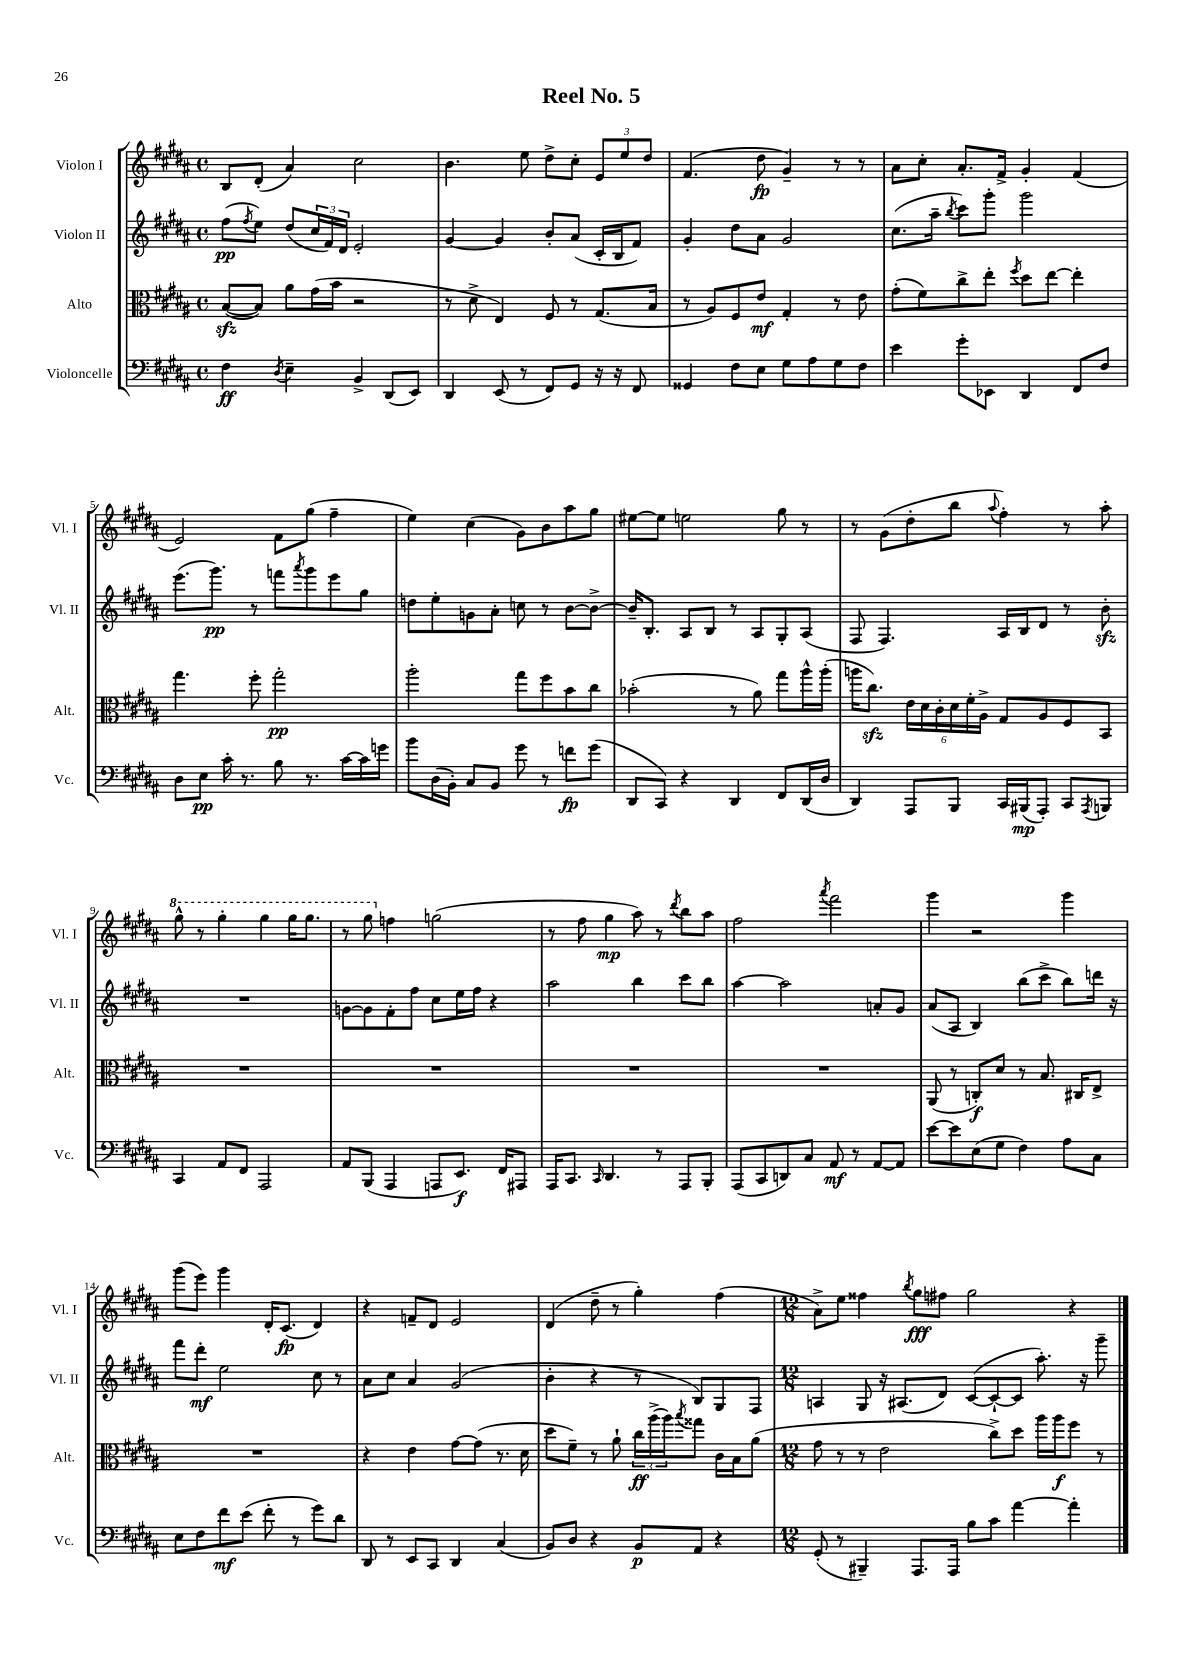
\header { title = "Reel No. 5" }
<<
\new StaffGroup <<
\new Staff = "s0" \with { instrumentName = "Violon I" shortInstrumentName = "Vl. I" } {
    \clef treble \key b \major \defaultTimeSignature \time 4/4
    b8 dis'8-.( ais'4) cis''2 |
    b'4. e''8 dis''8-> cis''8-. \tuplet 3/2 { e'8 e''8 dis''8 } |
    fis'4.( dis''8\fp gis'4--) r8 r8 |
    ais'8 cis''8-. ais'8.-. fis'16-> gis'4-. fis'4( |
    e'2) fis'8 gis''8( fis''4-- |
    e''4) cis''4( gis'8) b'8 ais''8 gis''8 |
    eis''8~ eis''8 e''2 gis''8 r8 |
    r8 gis'8( dis''8-. b''8 \appoggiatura { ais''8 } fis''4-.) r8 ais''8-. |
    \ottava #1 gis'''8-^ r8 gis'''4-. gis'''4 gis'''16 gis'''8. |
    r8 gis'''8 \ottava #0 f''4 g''2( |
    r8 fis''8 gis''4\mp ais''8) r8 \acciaccatura { dis'''8 } b''8 ais''8 |
    fis''2 \acciaccatura { ais'''8 } fis'''2 |
    gis'''4 r2 gis'''4 |
    gis'''8( e'''8) gis'''4 dis'16-. cis'8.\fp( dis'4) |
    r4 f'8-- dis'8 e'2 |
    dis'4( dis''8-- r8 gis''4-.) fis''4( |
    \numericTimeSignature \time 12/8 ais'8->) e''8 fisis''4 \acciaccatura { b''8 } gis''8\fff fis''8 gis''2 r4 \bar "|." |
}
\new Staff = "s1" \with { instrumentName = "Violon II" shortInstrumentName = "Vl. II" } {
    \clef treble \key b \major \defaultTimeSignature \time 4/4
    fis''8\pp( \acciaccatura { fis''8 } e''8) dis''8( \tuplet 3/2 { cis''16 fis'16) dis'16 } e'2-. |
    gis'4~ gis'4 b'8-. ais'8( cis'16-. b16 fis'8) |
    gis'4-. dis''8 ais'8 gis'2 |
    cis''8.( ais''16-- \acciaccatura { b''8 } cis'''8) gis'''8-. gis'''2 |
    e'''8.( gis'''8.\pp) r8 f'''8 \acciaccatura { ais'''8 } gis'''8 e'''8 gis''8 |
    d''8 e''8-. g'8 ais'8-. c''8 r8 b'8~ b'8~-> |
    b'16-- b8.-. ais8 b8 r8 ais8 gis8-. ais8( |
    fis8 fis4.) ais16 b16 dis'8 r8 b'8-.\sfz |
    R1 |
    g'8~ g'8 fis'8-. fis''8 cis''8 e''16 fis''16 r4 |
    ais''2 b''4 cis'''8 b''8 |
    ais''4~ ais''2 a'8-. gis'8 |
    ais'8( ais8 b4) b''8( cis'''8-> b''8) d'''16 r16 |
    fis'''8 dis'''8-.\mf e''2 cis''8 r8 |
    ais'8 cis''8 ais'4 gis'2( |
    b'4-. r4 r8 b8) gis8 fis8 |
    \numericTimeSignature \time 12/8 a4 gis8 r16 ais8.( dis'8) cis'8~( cis'8~-! cis'8 ais''8.-.) r16 gis'''8-- \bar "|." |
}
\new Staff = "s2" \with { instrumentName = "Alto" shortInstrumentName = "Alt." } {
    \clef alto \key b \major \defaultTimeSignature \time 4/4
    b8~\sfz( b8) ais'8 gis'16( b'16 r2 |
    r8 dis'8-> e4) fis8 r8 gis8.( b16 |
    r8 ais8) fis8 e'8\mf gis4-. r8 e'8 |
    gis'8-.( fis'8) cis''8-> e''8-. \acciaccatura { fis''8 } dis''8 e''8~ e''4-. |
    gis''4. fis''8-. gis''2-.\pp |
    ais''2-. gis''8 fis''8 b'8 cis''8 |
    bes'2-.( r8 ais'8) gis''8 ais''16-^ ais''16-.( |
    a''16 cis''8.\sfz) \tuplet 6/4 { e'16 dis'16 cis'16-. dis'16 fis'16-. ais16-> } gis8 ais8 fis8 b,8 |
    R1 |
    R1 |
    R1 |
    R1 |
    ais,8( r8 c8-.\f) dis'8 r8 b8. cis16 e8-> |
    R1 |
    r4 e'4 gis'8~ gis'8( r8. dis'16 |
    dis''8 fis'8--) r8 ais'8-! \tuplet 3/2 { cis''16\ff ais''16->( ais''16) } \acciaccatura { b''8 } gisis''8 cis'16 b16 ais'8( |
    \numericTimeSignature \time 12/8 gis'8 r8 r8 e'2 cis''8->) dis''8 ais''16 ais''16\f fis''8 r8 \bar "|." |
}
\new Staff = "s3" \with { instrumentName = "Violoncelle" shortInstrumentName = "Vc." } {
    \clef bass \key b \major \defaultTimeSignature \time 4/4
    fis4\ff \acciaccatura { dis8 } e4-- b,4-> dis,8( e,8) |
    dis,4 e,8( r8 fis,8) gis,8 r16 r16 fis,8 |
    gisis,4 fis8 e8 gis8 ais8 gis8 fis8 |
    e'4 gis'8-. ees,8 dis,4 fis,8 fis8 |
    dis8 e8\pp cis'16-. r8. b8 r8. cis'16~ cis'16 g'16 |
    b'8 dis16( b,16-.) cis8 b,8 gis'8 r8 f'8\fp gis'8( |
    dis,8 cis,8) r4 dis,4 fis,8 dis,16( dis16 |
    dis,4) ais,,8 b,,8 cis,16 bis,,16\mp( ais,,8-.) cis,8 \acciaccatura { ais,,8 } b,,8 |
    cis,4 ais,8 fis,8 ais,,2 |
    ais,8 b,,8( ais,,4 a,,8 e,8.\f) fis,16 ais,,8 |
    ais,,16 cis,8. \grace { cis,16 } dis,4. r8 ais,,8 b,,8-. |
    ais,,8( cis,8 d,8) cis8 ais,8\mf r8 ais,8~ ais,8 |
    e'8~ e'8 e8( gis8 fis4) ais8 cis8 |
    e8 fis8 fis'8\mf e'8( fis'8-. r8 gis'8) dis'8 |
    dis,8 r8 e,8 cis,8 dis,4 cis4( |
    b,8) dis8 r4 b,8\p ais,8 r4 |
    \numericTimeSignature \time 12/8 gis,8-.( r8 bis,,4--) ais,,8. ais,,16 b8 cis'8 ais'4~ ais'4-. \bar "|." |
}
>>
>>
